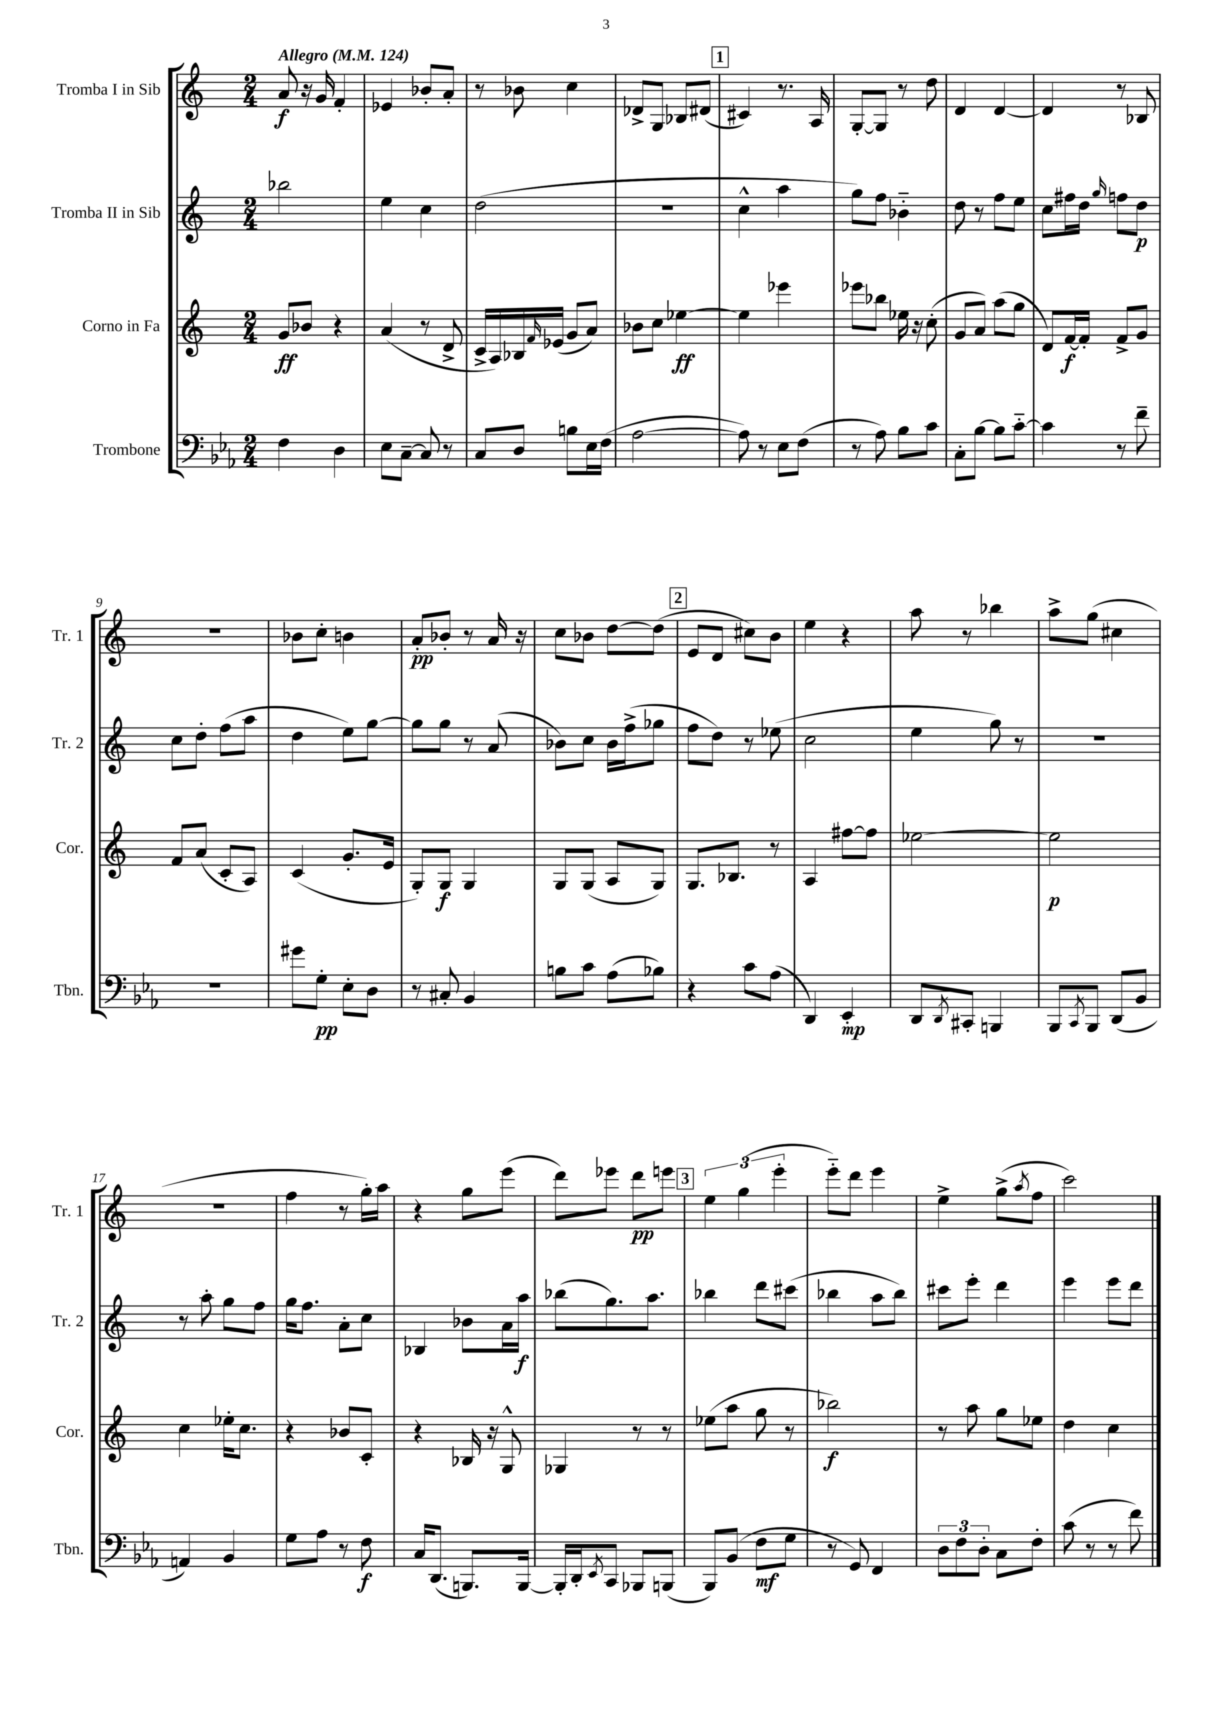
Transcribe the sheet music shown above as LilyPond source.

<<
\new StaffGroup <<
\new Staff = "s0" \with { instrumentName = "Tromba I in Sib" shortInstrumentName = "Tr. 1" } {
    \clef treble \key c \major \numericTimeSignature \time 2/4 \tempo "Allegro" 4 = 124
    a'8\f r16 g'16 f'4-. |
    ees'4 bes'8-. a'8-. |
    r8 bes'8 c''4 |
    des'8-> g8 bes8 dis'8( |
    \mark \markup { \box "1" } cis'4) r8. a16 |
    g8~-. g8 r8 d''8 |
    d'4 d'4~ |
    d'4 r8 bes8 |
    r2 |
    bes'8 c''8-. b'4 |
    a'8-.\pp bes'8-. r8 a'16 r16 |
    c''8 bes'8 d''8~ d''8( |
    \mark \markup { \box "2" } e'8 d'8 cis''8) b'8 |
    e''4 r4 |
    a''8 r8 bes''4 |
    a''8-> g''8( cis''4 |
    R2 |
    f''4 r8 g''16-.) a''16 |
    r4 g''8 e'''8( |
    d'''8) ees'''8 d'''8\pp e'''8 |
    \mark \markup { \box "3" } \tuplet 3/2 { e''4 g''4( e'''4-. } |
    e'''8-_) d'''8 e'''4 |
    e''4-> g''8->( \acciaccatura { a''8 } f''8 |
    c'''2) \bar "|." |
}
\new Staff = "s1" \with { instrumentName = "Tromba II in Sib" shortInstrumentName = "Tr. 2" } {
    \clef treble \key c \major \numericTimeSignature \time 2/4
    bes''2 |
    e''4 c''4 |
    d''2( |
    R2 |
    \mark \markup { \box "1" } c''4-^ a''4 |
    g''8) f''8 bes'4-_ |
    d''8 r8 f''8 e''8 |
    c''8 fis''16 d''16 \grace { g''16 } f''8 d''8\p |
    c''8 d''8-. f''8( a''8 |
    d''4 e''8) g''8~ |
    g''8 g''8 r8 a'8( |
    bes'8) c''8 bes'16 f''16->( ges''8 |
    \mark \markup { \box "2" } f''8 d''8) r8 ees''8( |
    c''2 |
    e''4 g''8) r8 |
    R2 |
    r8 a''8-. g''8 f''8 |
    g''16 f''8. a'8-. c''8 |
    bes4 bes'8 a'16 a''16\f |
    bes''8( g''8.) a''8. |
    \mark \markup { \box "3" } bes''4 d'''8 cis'''8( |
    bes''4 a''8 bes''8) |
    cis'''8 e'''8-. d'''4 |
    e'''4 e'''8 d'''8 \bar "|." |
}
\new Staff = "s2" \with { instrumentName = "Corno in Fa" shortInstrumentName = "Cor." } {
    \clef treble \key c \major \numericTimeSignature \time 2/4
    g'8\ff bes'8 r4 |
    a'4( r8 d'8-> |
    c'16-> a16) bes16 \grace { f'16 } ees'16( g'8 a'8) |
    bes'8 c''8 ees''4~\ff |
    \mark \markup { \box "1" } ees''4 ees'''4 |
    ees'''8 bes''8 ees''16 r16 c''8-.( |
    g'8 a'8) a''8( g''8 |
    d'8) f'16~\f f'16-. f'8-> g'8 |
    f'8 a'8( c'8-. a8) |
    c'4( g'8.-. e'16 |
    g8-.) g8\f g4 |
    g8 g8( a8 g8) |
    \mark \markup { \box "2" } g8. bes8. r8 |
    a4 fis''8~ fis''8 |
    ees''2~ |
    ees''2\p |
    c''4 ees''16-. c''8. |
    r4 bes'8 c'8-. |
    r4 bes16 r16 g8-^ |
    ges4 r8 r8 |
    \mark \markup { \box "3" } ees''8( a''8 g''8 r8 |
    bes''2\f) |
    r8 a''8 g''8 ees''8 |
    d''4 c''4 \bar "|." |
}
\new Staff = "s3" \with { instrumentName = "Trombone" shortInstrumentName = "Tbn." } {
    \clef bass \key ees \major \numericTimeSignature \time 2/4
    f4 d4 |
    ees8 c8~-- c8 r8 |
    c8 d8 b8 ees16 f16( |
    aes2~ |
    \mark \markup { \box "1" } aes8) r8 ees8 f8( |
    r8 aes8) bes8 c'8 |
    c8-. bes8~ bes8 c'8~-_ |
    c'4 r8 f'8-- |
    R2 |
    gis'8 g8-.\pp ees8-. d8 |
    r8 cis8-. bes,4 |
    b8 c'8 aes8( bes8) |
    \mark \markup { \box "2" } r4 c'8 aes8( |
    d,4) ees,4-.\mp |
    d,8 \acciaccatura { d,8 } cis,8-. b,,4 |
    bes,,8 \acciaccatura { c,8 } bes,,8 d,8( bes,8 |
    a,4) bes,4 |
    g8 aes8 r8 f8\f |
    c16 d,8.( b,,8.) b,,16~ |
    b,,16-. d,16-. \acciaccatura { ees,8 } c,8 bes,,8 b,,8( |
    \mark \markup { \box "3" } bes,,8) bes,8( f8\mf g8 |
    r8 g,8) f,4 |
    \tuplet 3/2 { d8 f8 d8-. } c8 f8-. |
    c'8( r8 r8 f'8) \bar "|." |
}
>>
>>
